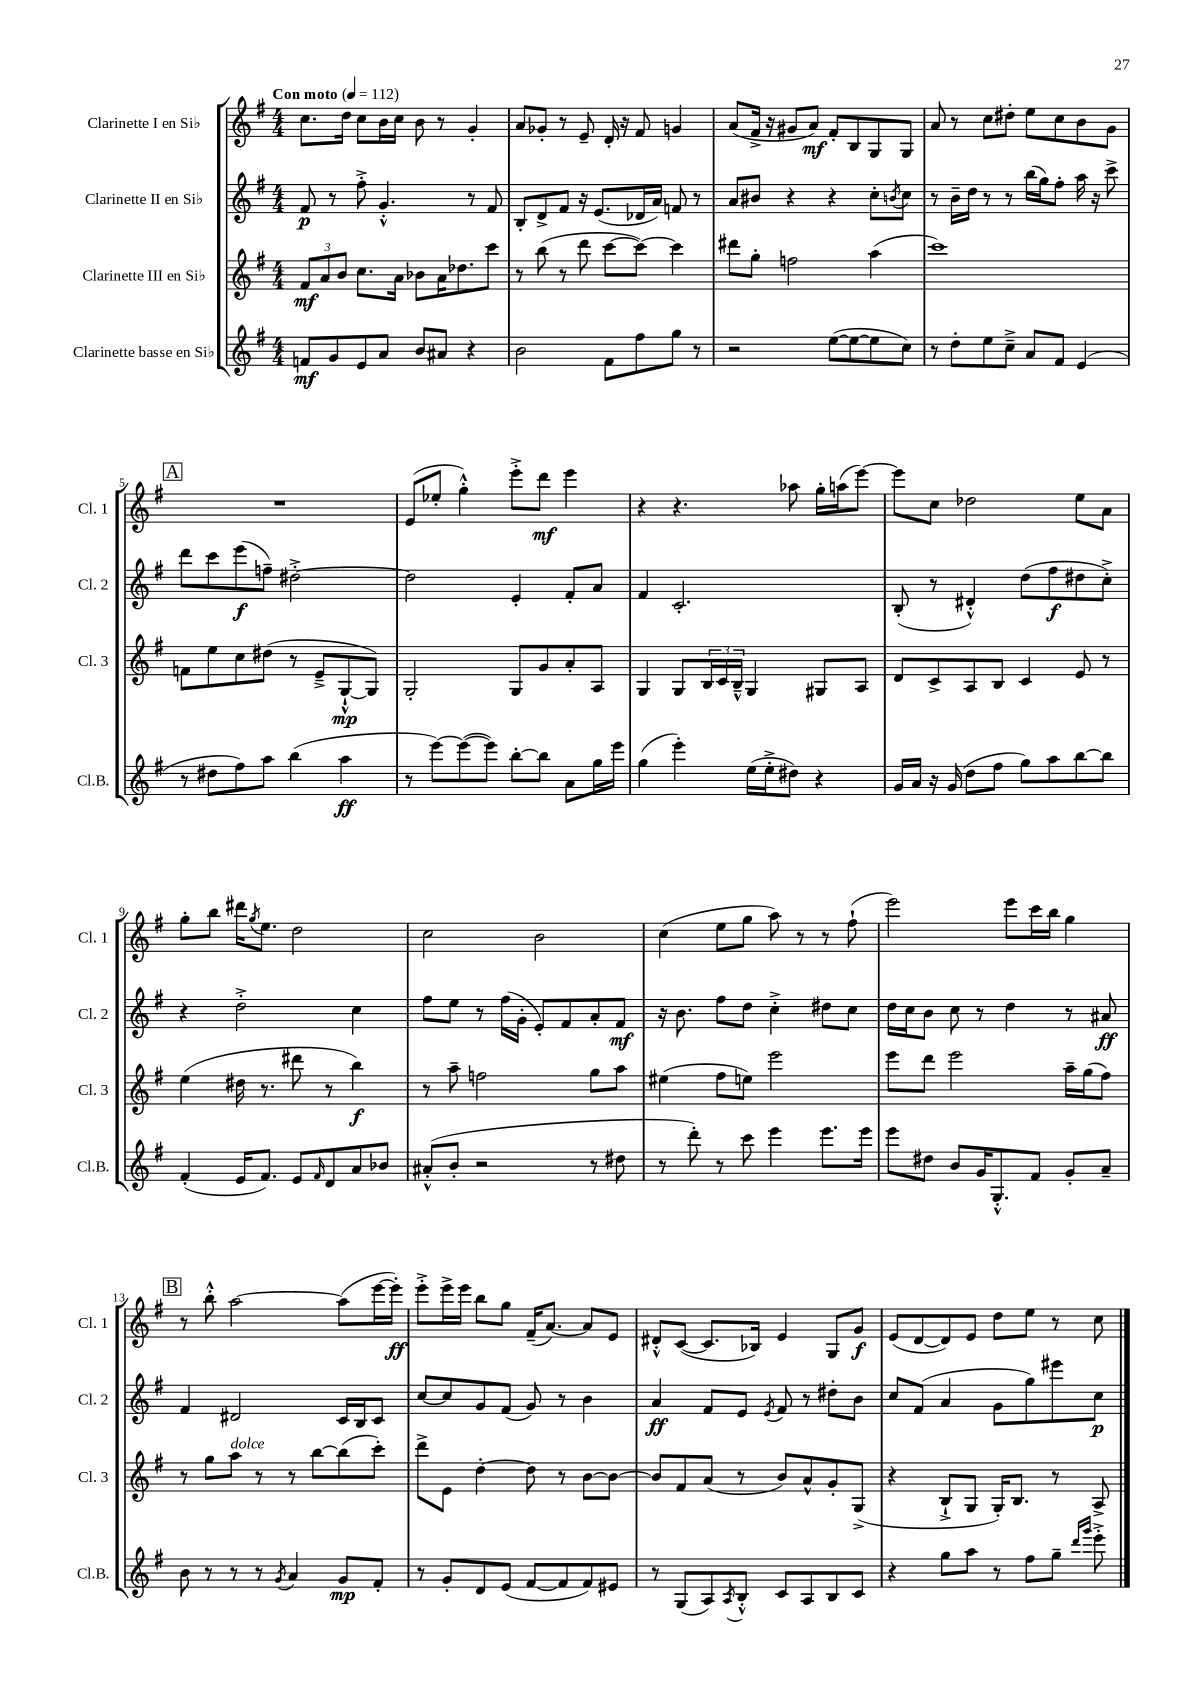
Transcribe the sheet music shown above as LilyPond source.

<<
\new StaffGroup <<
\new Staff = "s0" \with { instrumentName = "Clarinette I en Sib" shortInstrumentName = "Cl. 1" } {
    \clef treble \key g \major \numericTimeSignature \time 4/4 \tempo "Con moto" 4 = 112
    c''8. d''16 c''8 b'16 c''16 b'8 r8 g'4-. |
    a'8 ges'8-. r8 e'8-- d'16-. r16 fis'8 g'4 |
    a'8( fis'16-> r16 gis'8 a'8\mf) fis'8-. b8 g8 g8 |
    a'8 r8 c''8 dis''8-. e''8 c''8 b'8 g'8 |
    \mark \markup { \box "A" } R1 |
    e'8( ees''8-. g''4-.-^) e'''8-.-> d'''8\mf e'''4 |
    r4 r4. aes''8 g''16-. a''16( e'''8~) |
    e'''8 c''8 des''2 e''8 a'8 |
    g''8-. b''8 dis'''16 \acciaccatura { g''8 } e''8. d''2 |
    c''2 b'2 |
    c''4( e''8 g''8 a''8) r8 r8 fis''8-!( |
    e'''2) e'''8 c'''16 b''16 g''4 |
    \mark \markup { \box "B" } r8 b''8-.-^ a''2~ a''8( e'''16~ e'''16-.\ff) |
    e'''8-.-> e'''16-> e'''16 b''8 g''8 fis'16--( a'8.~) a'8 e'8 |
    dis'8-.-^ c'8~( c'8. bes16) e'4 g8 g'8\f |
    e'8( d'8~ d'8) e'8 d''8 e''8 r8 c''8 \bar "|." |
}
\new Staff = "s1" \with { instrumentName = "Clarinette II en Sib" shortInstrumentName = "Cl. 2" } {
    \clef treble \key g \major \numericTimeSignature \time 4/4
    fis'8\p r8 fis''8-.-> g'4.-.-^ r8 fis'8 |
    b8-. d'8-> fis'8 r16 e'8.( des'16 a'16) f'8 r8 |
    a'8 bis'8 r4 r4 c''8-. \acciaccatura { b'8 } c''8 |
    r8 b'16-- d''16 r8 r8 b''16( g''16) fis''8-. a''16 r16 c'''8-> |
    \mark \markup { \box "A" } d'''8 c'''8 e'''8\f( f''8--) dis''2~-.-> |
    dis''2 e'4-. fis'8-. a'8 |
    fis'4 c'2.-. |
    b8-.( r8 dis'4-.-^) d''8( fis''8\f dis''8 c''8-.->) |
    r4 d''2-.-> c''4 |
    fis''8 e''8 r8 fis''16( g'16-. e'8-.) fis'8 a'8-. fis'8\mf |
    r16 b'8. fis''8 d''8 c''4-.-> dis''8 c''8 |
    d''16 c''16 b'8 c''8 r8 d''4 r8 ais'8\ff |
    \mark \markup { \box "B" } fis'4 dis'2 c'16 b16 c'8 |
    c''8~ c''8 g'8 fis'8( g'8) r8 b'4 |
    a'4\ff fis'8 e'8 \acciaccatura { e'8 } fis'8 r8 dis''8-. b'8 |
    c''8 fis'8( a'4 g'8 g''8) eis'''8 c''8\p \bar "|." |
}
\new Staff = "s2" \with { instrumentName = "Clarinette III en Sib" shortInstrumentName = "Cl. 3" } {
    \clef treble \key g \major \numericTimeSignature \time 4/4
    \tuplet 3/2 { fis'8\mf a'8 b'8 } c''8. a'16 bes'8 a'16 des''8. c'''8 |
    r8 b''8( r8 d'''8 c'''8~ c'''8~) c'''4 |
    dis'''8 g''8-. f''2 a''4( |
    c'''1) |
    \mark \markup { \box "A" } f'8 e''8 c''8 dis''8( r8 e'8---> g8~-!-^\mp g8) |
    g2-. g8 g'8 a'8-. a8 |
    g4 g8 \tuplet 3/2 { b16 c'16 b16---^ } g4 gis8 a8 |
    d'8 c'8-> a8 b8 c'4 e'8 r8 |
    e''4( dis''16 r8. dis'''8 r8 b''4\f) |
    r8 a''8-- f''2 g''8 a''8 |
    eis''4( fis''8 e''8) e'''2 |
    e'''8 d'''8 e'''2 a''16-- g''16( fis''8) |
    \mark \markup { \box "B" } r8 g''8 a''8^\markup { \italic "dolce" } r8 r8 b''8~ b''8( c'''8-.) |
    d'''8-> e'8 d''4~-. d''8 r8 b'8~ b'8~ |
    b'8 fis'8 a'8( r8 b'8) a'8-^ g'8-. g8->( |
    r4 b8-!-> g8 g16-.) b8. r8 a8-> \bar "|." |
}
\new Staff = "s3" \with { instrumentName = "Clarinette basse en Sib" shortInstrumentName = "Cl.B." } {
    \clef treble \key g \major \numericTimeSignature \time 4/4
    f'8\mf g'8 e'8 a'8 b'8 ais'8 r4 |
    b'2 fis'8 fis''8 g''8 r8 |
    r2 e''8~( e''8~ e''8 c''8) |
    r8 d''8-. e''8 c''8---> a'8 fis'8 e'4( |
    \mark \markup { \box "A" } r8 dis''8 fis''8) a''8 b''4( a''4\ff |
    r8 e'''8~) e'''8~( e'''8) b''8~-. b''8 a'8 g''16 e'''16 |
    g''4( e'''4-.) e''16( e''16-.-> dis''8) r4 |
    g'16 a'16 r16 g'16( d''8 fis''8 g''8) a''8 b''8~ b''8 |
    fis'4-.( e'16 fis'8.) e'8 \grace { fis'16 } d'8 a'8 bes'8 |
    ais'8-.-^( b'8-. r2 r8 dis''8 |
    r8 d'''8-.) r8 c'''8 e'''4 e'''8. e'''16 |
    e'''8 dis''8 b'8 g'16 g8.-.-^ fis'8 g'8-. a'8-- |
    \mark \markup { \box "B" } b'8 r8 r8 r8 \acciaccatura { g'8 } a'4 g'8\mp fis'8-. |
    r8 g'8-. d'8 e'8( fis'8~ fis'8 fis'8) eis'8 |
    r8 g8( a8) \acciaccatura { a8 } b8-.-^ c'8 a8 b8 c'8 |
    r4 g''8 a''8 r8 fis''8 g''8-- \grace { d'''16 g'''16 } e'''8-.-> \bar "|." |
}
>>
>>
